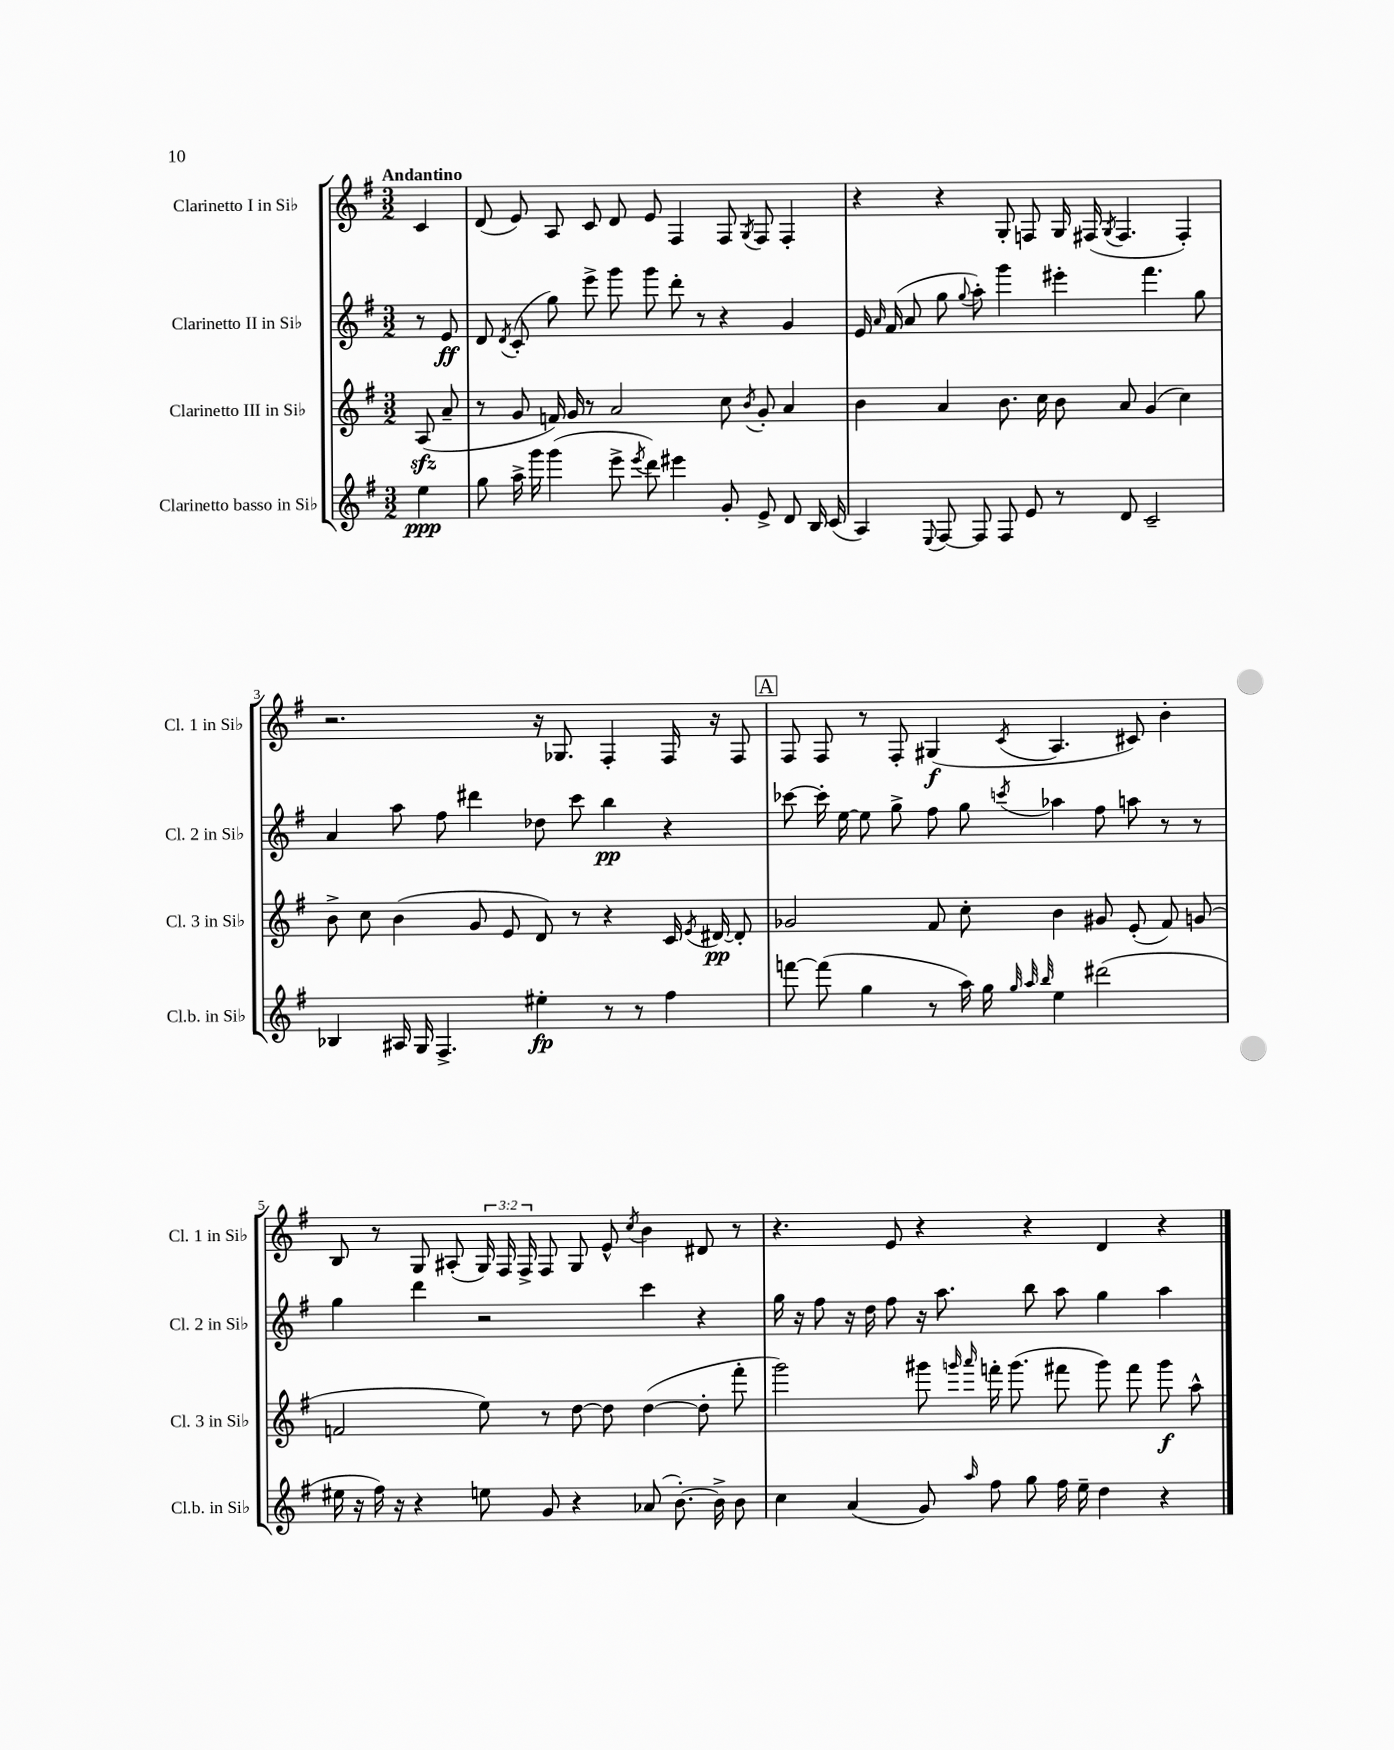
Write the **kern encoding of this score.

**kern	**kern	**kern	**kern
*staff4	*staff3	*staff2	*staff1
*clefG2	*clefG2	*clefG2	*clefG2
*k[f#]	*k[f#]	*k[f#]	*k[f#]
*M3/2	*M3/2	*M3/2	*M3/2
4ee	(8A	8r	4c
.	8a~	8e	.
=	=	=	=
8gg	8r	8d	(8d
.	.	8qd	.
16aa^	8g	(8c'	8e)
16ggg	.	.	.
(4ggg	16f)	8gg)	8A
.	16g	.	.
.	8r	8eee^	8c
8eee^	2a	8ggg	8d
8qeee	.	.	.
8ddd)	.	8ggg	8e
4eee#	.	8ddd'	4F#
.	.	8r	.
8g'	8cc	4r	8F#
.	8qb	.	8qG
8e^	8g'	.	8F#
8d	4a	4g	4F#'
16B	.	.	.
(16c	.	.	.
=	=	=	=
4A)	4b	16e	4r
.	.	16qqa	.
.	.	(16f#	.
.	.	8a	.
8qqE	.	.	.
[8F#	4a	8gg	4r
.	.	8qqgg	.
8F#]	.	8aa')	.
8F#	8.b	4ggg	8G'
8e	.	.	8F
.	16cc	.	.
8r	8b	4eee#'	16G
.	.	.	(16F#
.	.	.	8qG
8d	8a	.	4.F#
2c~	(4g	4.fff#	.
.	4cc)	.	4F#')
.	.	8gg	.
=	=	=	=
4B-	8b^	4a	2.r
.	8cc	.	.
16A#	(4b	8aa	.
16G	.	.	.
4.F#^	.	8ff#	.
.	8g	4ddd#	.
.	8e	.	.
4ee#'	8d)	8dd-	16r
.	.	.	8.G-
.	8r	8ccc	.
8r	4r	4bb	4F#'
8r	.	.	.
4ff#	16c	4r	16F#
.	8qe	.	.
.	[16d#	.	16r
.	8d#']	.	8F#
=	=	=	=
[8fff	2g-	[8ccc-	8F#
(8fff]	.	16ccc-']	8F#
.	.	[16ee	.
4gg	.	8ee]	8r
.	.	8gg^	8F#'
8r	8f#	8ff#	(4G#
16aa)	8cc'	8gg	.
16gg	.	.	.
32qqgg	.	.	.
32qqaa	.	.	.
32qqbb	.	8qccc	8qc
4ee	4b	4aa-	4.A
(2ddd#	8g#	8ff#	.
.	(8e'	8aa	8c#)
.	8f#)	8r	4b'
.	(8g	8r	.
=	=	=	=
16ee#	2f	4gg	8B
16r	.	.	.
16ff#)	.	.	8r
16r	.	.	.
4r	.	4ddd	8G
.	.	.	(8A#'
8ee	8ee)	2r	24G)
.	.	.	24F#
.	.	.	24F#^
8g	8r	.	8F#
4r	[8dd	.	8G
.	8dd]	.	8e^^
.	.	.	8qcc
(8a-	([4dd	4ccc	4b
[8.b')	.	.	.
.	8dd']	4r	8d#
16b^]	.	.	.
8b	8fff#'	.	8r
=	=	=	=
4cc	2ggg)	16gg	4.r
.	.	16r	.
.	.	8ff#	.
(4a	.	16r	.
.	.	16dd	.
.	.	8ff#	8e
8g)	8ggg#	16r	4r
.	.	8.aa	.
.	16qqggg	.	.
16qqaa	16qqaaa	.	.
8ff#	16fff'	.	.
.	(8.ggg	.	.
8gg	.	8bb	4r
16ff#	8fff#	8aa	.
16ee~	.	.	.
4dd	8ggg)	4gg	4d
.	8fff#	.	.
4r	8ggg	4aa	4r
.	8aa^^	.	.
==	==	==	==
*-	*-	*-	*-
